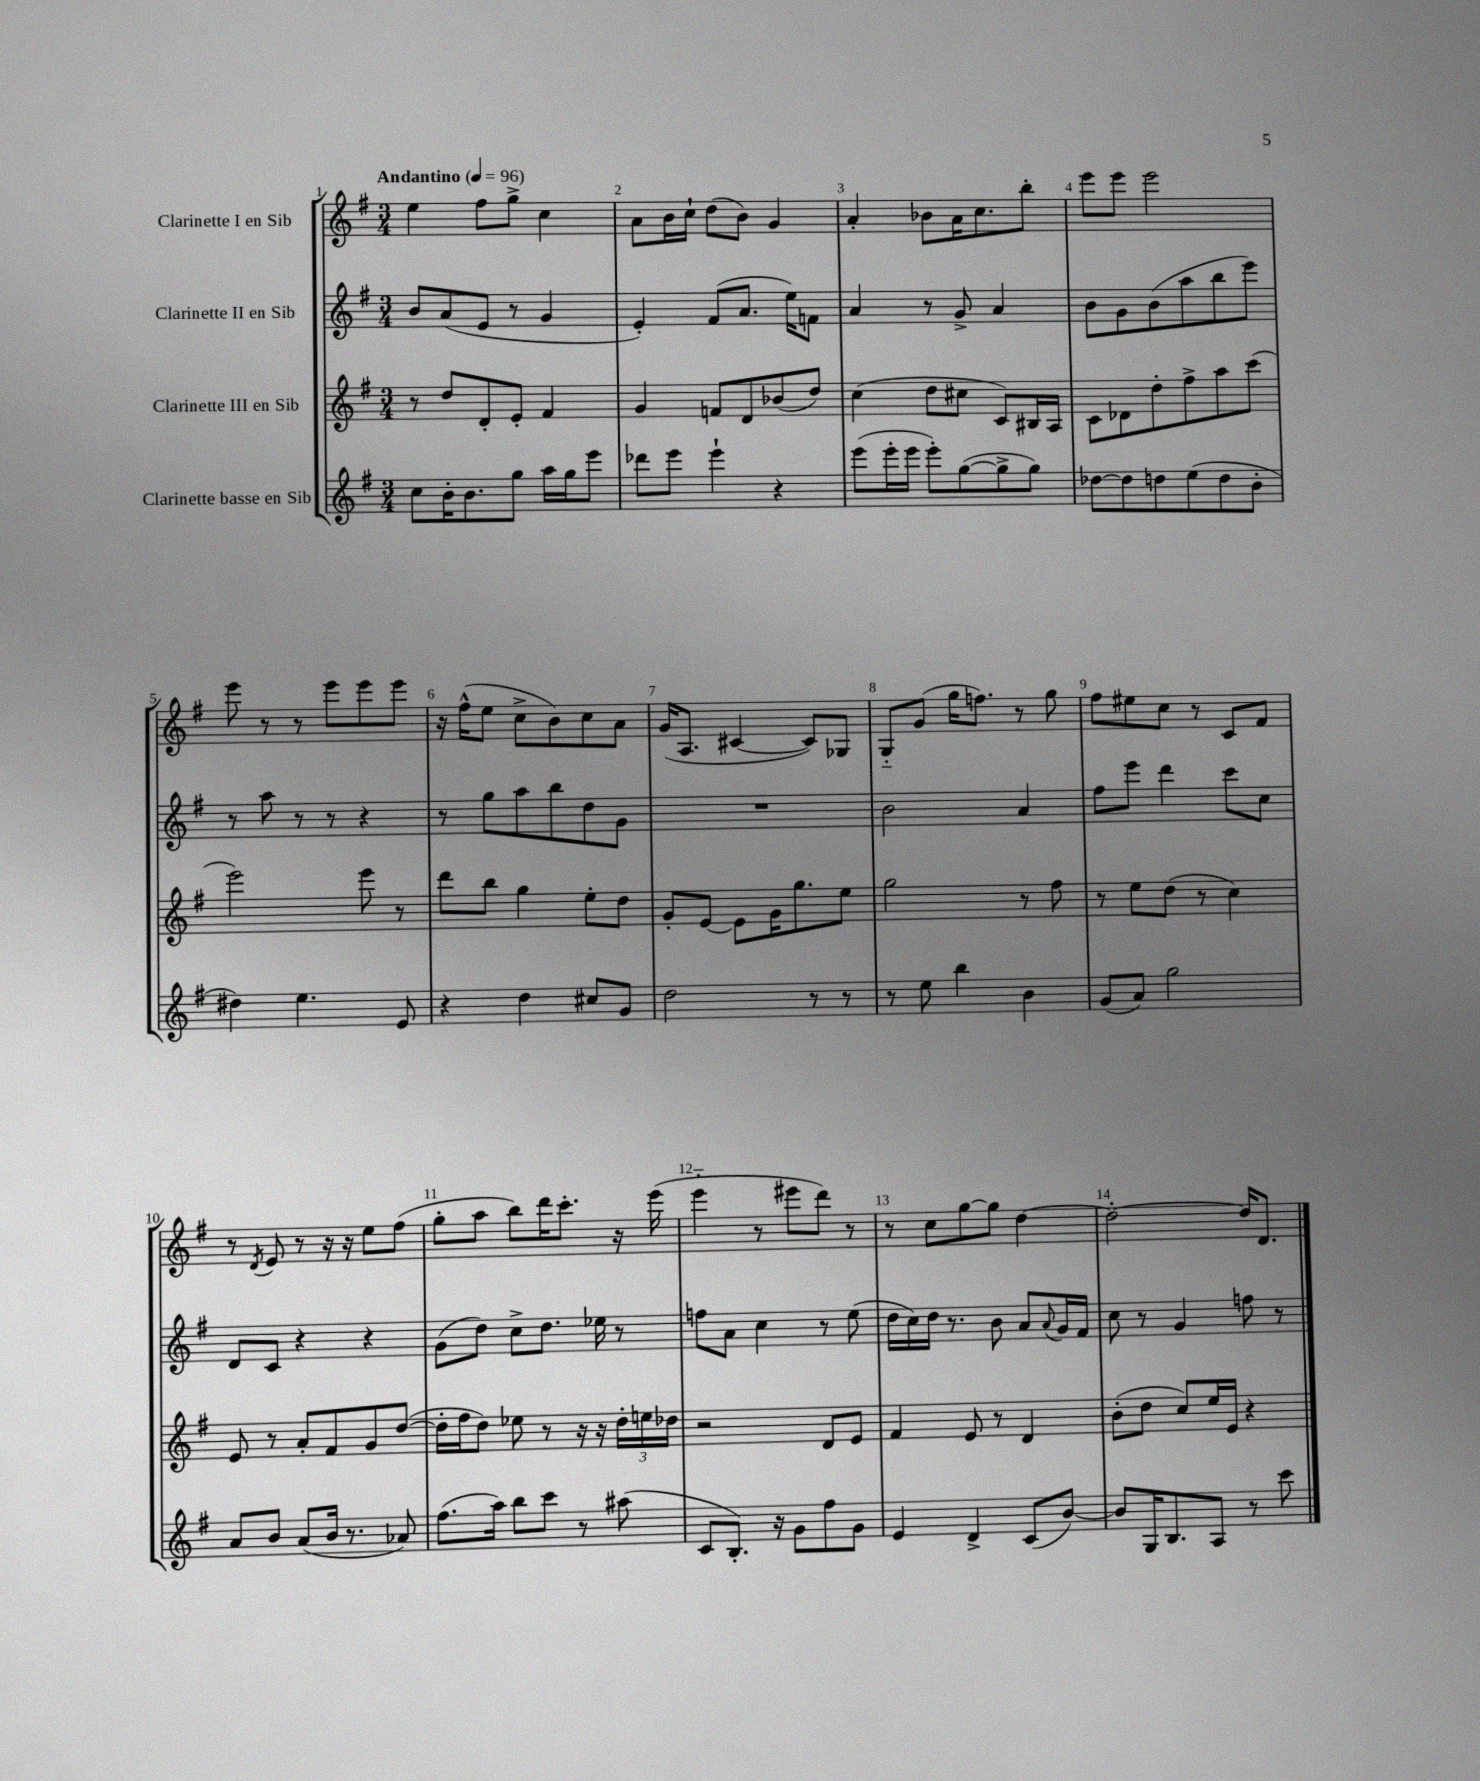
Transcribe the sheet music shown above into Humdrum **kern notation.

**kern	**kern	**kern	**kern
*part4	*part3	*part2	*part1
*staff4	*staff3	*staff2	*staff1
*I"Clarinette basse en Sib	*I"Clarinette III en Sib	*I"Clarinette II en Sib	*I"Clarinette I en Sib
*clefG2	*clefG2	*clefG2	*clefG2
*k[f#]	*k[f#]	*k[f#]	*k[f#]
*M3/4	*M3/4	*M3/4	*M3/4
*MM96	*MM96	*MM96	*MM96
=1	=1	=1	=1
!	!	!	!LO:TX:a:B:t=Andantino
8cc\L	8r	8b/L	4ee\
16b'\K	8dd/L	(8a/	.
8.b\	.	.	.
.	8d'/	8e/J	8ff#\L
8gg\J	8e'/J	8r	8gg^\J
16aa\LL	4f#/	4g/	4cc\
16gg\J	.	.	.
8eee\J	.	.	.
=2	=2	=2	=2
8ddd-X\L	4g/	4e'/)	8a\L
8eee\J	.	.	16b\L
.	.	.	16cc`\JJ
4eee`\	8fn/L	(8f#/L	(8dd\L
.	8d/	8.a/J	8b\J)
4r	(8b-X/	.	4g/
.	.	16ee\KL)	.
.	8dd/J)	8fn\J	.
=3	=3	=3	=3
(8eee\L	(4cc\	4a/	4a'/
16eee'\L	.	.	.
16eee\JJ	.	.	.
8eee'\L)	8dd\L	8r	8b-X\L
([8gg\	8cc#X\J	8g^/	16a\K
.	.	.	8.cc\
8gg^\]	8c/L)	4a/	.
8gg\J)	16B#X/L	.	8bb'\J
.	16A/JJ	.	.
=4	=4	=4	=4
[8dd-X\L	8c\L	8b\L	8eee\L
8dd-\]	8d-X\	8g\	8eee\J
8ddn\	8dd'\	(8b\	2eee\
(8ee\	8ff#^\	8aa\	.
8dd\	8aa\	8bb\	.
8b'\J	(8ccc\J	8eee\J)	.
!!LO:LB:g=z
=5	=5	=5	=5
4dd#X\)	2eee\)	8r	8eee\
.	.	8aa\	8r
4.ee\	.	8r	8r
.	.	8r	8eee\L
.	8eee\	4r	8eee\
8e/	8r	.	8eee\J
=6	=6	=6	=6
4r	8ddd\L	8r	16r
.	.	.	(16ff#^^\KL
.	8bb\J	8gg\L	8ee\J
4dd\	4gg\	8aa\	8cc^\L
.	.	8bb\	8b\)
8cc#X/L	8ee'\L	8dd\	8cc\
8g/J	8dd\J	8g\J	8a\J
=7	=7	=7	=7
2dd\	8g'/L	2.r	(16g/KL
.	.	.	8.A/J
.	[8e/J	.	.
.	8e\L]	.	[4c#X/
.	16g\K	.	.
.	8.gg\	.	.
8r	.	.	8c#/L])
8r	8ee\J	.	8G-X/J
=8	=8	=8	=8
8r	2gg\	2b\	8G/L
8ee\	.	.	(8g/J
4bb\	.	.	16gg\KL
.	.	.	8.ffn\J)
4b\	8r	4a/	8r
.	8ff#\	.	8gg\
=9	=9	=9	=9
(8g/L	8r	8ff#\L	8ff#\L
8a/J)	8ee\L	8eee\J	8ee#X\
2gg\	(8dd\J	4ddd\	8cc\J
.	8r	.	8r
.	4cc\)	8ccc\L	8c/L
.	.	8cc\J	8f#/J
!!LO:LB:g=z
=10	=10	=10	=10
8a/L	8e/	8d/L	8r
.	.	.	8qd/
8b/J	8r	8c/J	8e/
(8a/L	8a'/L	4r	8r
16b/Jk	8f#/	.	16r
8.r	.	.	16r
.	8g/	4r	8ee\L
8a-X/)	([8dd/J	.	(8ff#\J
=11	=11	=11	=11
(8.ff#\L	16dd'\LL]	(8g\L	8gg'\L
.	16ff#\J	.	.
.	8dd\J)	8dd\J)	8aa\J
16aa\Jk)	.	.	.
8bb\L	8ee-X\	8cc^\L	8bb\L)
8ccc\J	8r	8.dd\J	16ddd\K
.	.	.	8.ccc'\J
8r	16r	.	.
.	16r	16ee-X\	.
(8aa#X\	24dd'\LL	8r	16r
.	24een\	.	.
.	.	.	(16eee\
.	24dd-X\JJ	.	.
=12	=12	=12	=12
8c/L	2r	8ffn\L	4eee\
8.B'/J)	.	8a\J	.
.	.	4cc\	8r
16r	.	.	.
8g\L	.	.	8eee#X\L
8ff#\	8d/L	8r	8ddd\J)
8g\J	8e/J	(8ee\	8r
=13	=13	=13	=13
4e/	4f#/	16dd\LL	8r
.	.	16cc\)	.
.	.	16dd\JJ	8cc\L
.	.	8.r	.
4d^/	8e/	.	[8gg\
.	8r	8b\	8gg\J]
(8c/L	4d/	8a/L	[4dd\
.	.	8qqa/	.
[8b/J)	.	16g/L	.
.	.	16f#/JJ	.
=14	=14	=14	=14
8b/L]	(8b'\L	8cc\	2dd'\_
16G/K	8dd\J	8r	.
8.B/	.	.	.
.	8cc/L)	4g/	.
8A/J	16ee/L	.	.
.	16e/JJ	.	.
8r	4r	8ffn\	16dd/KL]
.	.	.	8.d/J
8ccc\	.	8r	.
==	==	==	==
*-	*-	*-	*-
